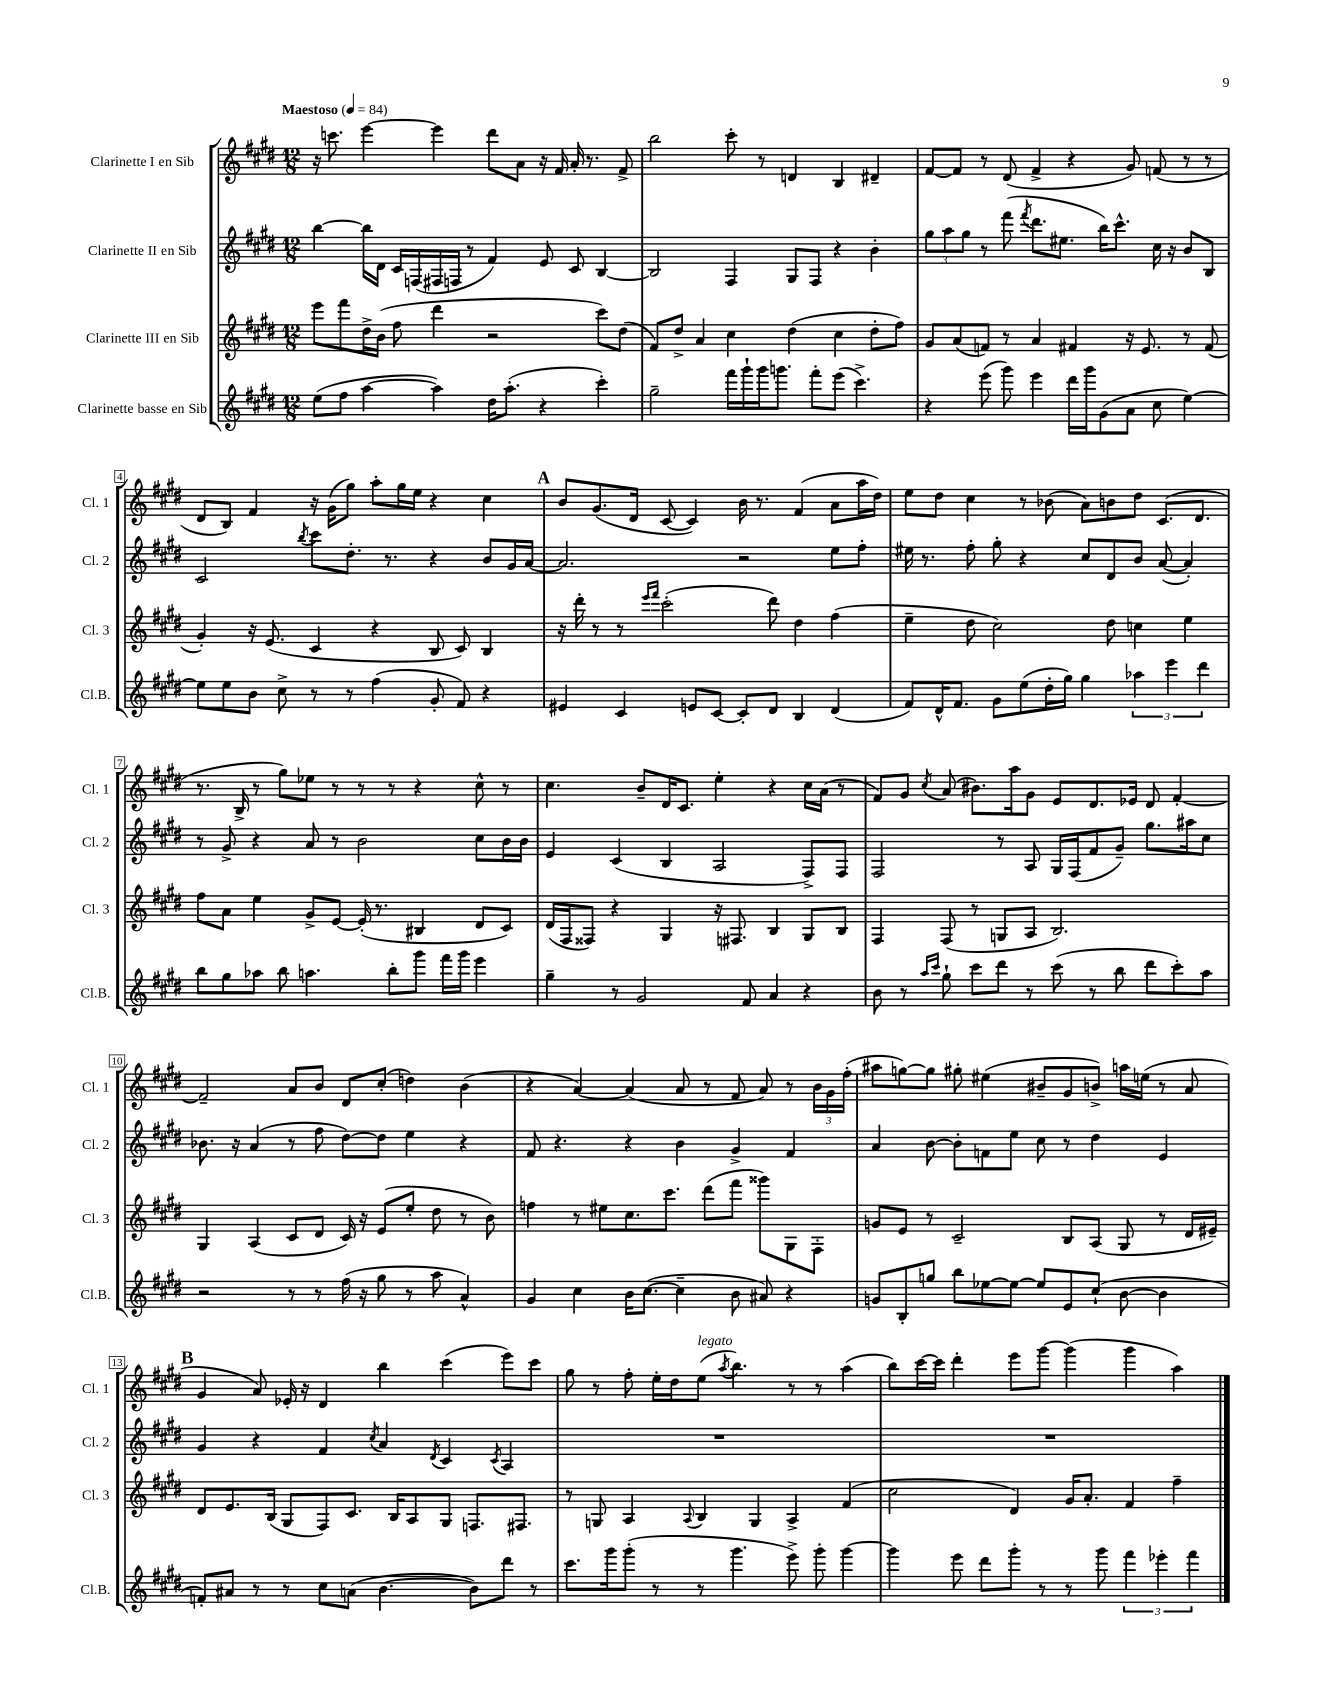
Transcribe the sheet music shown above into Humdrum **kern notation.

**kern	**kern	**kern	**kern
*part4	*part3	*part2	*part1
*staff4	*staff3	*staff2	*staff1
*I"Clarinette basse en Sib	*I"Clarinette III en Sib	*I"Clarinette II en Sib	*I"Clarinette I en Sib
*I'Cl.B.	*I'Cl. 3	*I'Cl. 2	*I'Cl. 1
*clefG2	*clefG2	*clefG2	*clefG2
*k[f#c#g#d#]	*k[f#c#g#d#]	*k[f#c#g#d#]	*k[f#c#g#d#]
*M12/8	*M12/8	*M12/8	*M12/8
*MM84	*MM84	*MM84	*MM84
=1	=1	=1	=1
!	!	!	!LO:TX:a:B:t=Maestoso
(8ee\L	8eee\L	[4bb\	16r
.	.	.	8.cccn\
8ff#\J	8fff#\	.	.
[4aa\	16dd#^\L	16bb\LL]	[4eee\
.	(16b\JJ	16d#\JJ	.
.	8ff#\	16c#/LL	.
.	.	(16Fn/	.
4aa\])	4ddd#\	16F#X/	4eee\]
.	.	16Fn/JJ	.
.	.	8r	.
16dd#\KL	2r	4f#/)	8ddd#\L
(8.aa'\J	.	.	.
.	.	.	8a\J
4r	.	8e/	16r
.	.	.	16f#/
.	.	8c#/	16a'/
.	.	.	8.r
4ccc#'\)	8ccc#\L)	[4B/	.
.	(8dd#\J	.	8f#^/
=2	=2	=2	=2
2gg#~\	8f#/L)	2B/]	2bb\
.	8dd#^/J	.	.
.	4a/	.	.
16fff#\LL	4cc#\	4F#/	8ccc#'\
16ggg#`\	.	.	.
16ggg#\J	.	.	8r
8.gggn\J	.	.	.
.	(4dd#\	8G#/L	4dn/
8fff#'\L	.	8F#/J	.
(8eee\J	4cc#\	4r	4B/
4.ccc#^\)	.	.	.
.	8dd#'\L	4b'\	4d#X~/
.	8ff#\J)	.	.
=3	=3	=3	=3
4r	8g#/L	12gg#\L	[8f#/L
.	.	12aa\	.
.	(8a/	.	8f#/J]
.	.	12gg#\J	.
(8eee\	8fn/J)	8r	8r
8ggg#\)	8r	(8fff#\	(8d#/
.	.	8qfff#/	.
4eee\	4a/	8.ddd#\L	4f#^/
.	.	8.ee#X\J	.
16ddd#\LL	4f#X/	.	4r
16ggg#\J	.	.	.
(8g#\	.	16bb\KL)	.
.	.	8.ccc#^^\J	.
8a\J	16r	.	8g#/)
.	8.e/	.	.
8cc#\	.	16cc#\	(8fn/
.	.	16r	.
[4ee\)	8r	8b/L	8r
.	(8f#/	8B/J	8r
!!LO:LB:g=z
=4	=4	=4	=4
8ee\L]	4g#'/)	2c#/	8d#/L
8ee\	.	.	8B/J)
8b\J	16r	.	4f#/
.	(8.e/	.	.
8cc#^\	.	.	.
.	.	8qbb/	.
8r	4c#/	8ccc#\L	16r
.	.	.	(16g#\KL
8r	.	8.dd#'\J	8gg#\J)
(4ff#\	4r	.	8aa'\L
.	.	8.r	.
.	.	.	16gg#\L
.	.	.	16ee\JJ
8g#'/	8B/	4r	4r
8f#/)	8c#/)	.	.
4r	4B/	8b/L	4cc#\
.	.	16g#/L	.
.	.	[16a/JJ	.
!!LO:REH:place=s1:t=A
=5	=5	=5	=5
4e#X/	16r	2.a/]	8b/L
.	16ddd#'\	.	.
.	8r	.	(8.g#/
4c#/	8r	.	.
.	.	.	16d#/Jk
.	16qqeee/LL	.	.
.	16qqfff#/JJ	.	.
.	(2ccc#'\	.	[8c#/
8en/L	.	.	4c#/])
[8c#/J	.	.	.
8c#'/L]	.	2r	16b\
.	.	.	8.r
8d#/J	8ddd#\)	.	.
4B/	4dd#\	.	(4f#/
(4d#/	(4ff#\	8ee\L	8a\L
.	.	8ff#'\J	16aa\L
.	.	.	16dd#\JJ)
=6	=6	=6	=6
8f#/L)	4ee~\	16ee#X\	8ee\L
.	.	8.r	.
16d#^^/K	.	.	8dd#\J
8.f#/J	.	.	.
.	8dd#\	8ff#'\	4cc#\
8g#\L	2cc#\)	8gg#'\	.
(8ee\	.	4r	8r
16dd#'\L	.	.	(8b-X\
16gg#\JJ)	.	.	.
4gg#\	.	8cc#/L	8a\L)
.	8dd#\	8d#/	8bn\
6aa-X\	4ccn\	8b/J	8dd#\J
.	.	([8a/	(8.c#/L
6eee\	.	.	.
.	4ee\	4a'/])	.
.	.	.	8.d#/J
6ddd#\	.	.	.
!!LO:LB:g=z
=7	=7	=7	=7
8bb\L	8ff#\L	8r	8.r
8gg#\	8a\J	8g#^/	.
.	.	.	16B^/
8aa-X\J	4ee\	4r	8r
8bb\	.	.	8gg#\L)
4.aan\	8g#^/L	8a/	8ee-X\J
.	[8e/J	8r	8r
.	(16e'/]	2b\	8r
.	8.r	.	.
8bb'\L	.	.	8r
8ggg#\J	4B#X/	.	4r
16fff#\LL	.	.	.
16ggg#\JJ	.	.	.
4eee\	8d#/L	8cc#\L	8cc#^^\
.	8c#/J)	16b\L	8r
.	.	16b\JJ	.
=8	=8	=8	=8
4gg#~\	(16d#/LL	4e/	4.cc#\
.	16F#/J	.	.
.	8F##X/J)	.	.
8r	4r	(4c#/	.
2g#/	.	.	8b~/L
.	4G#/	4B/	16d#/K
.	.	.	8.c#/J
.	16r	2A/	4ee'\
.	8.F#X/	.	.
8f#/	.	.	.
4a/	4B/	.	4r
4r	8G#/L	8F#^/L)	16cc#\LL
.	.	.	(16a\JJ
.	8B/J	8F#/J	8r
=9	=9	=9	=9
8b\	4F#/	2F#/	8f#/L)
8r	.	.	8g#/J
16qqaa/LL	.	.	.
16qqccc#/JJ	.	.	8qcc#/
8gg#`\	(8F#/	.	(8a/
8ccc#\L	8r	.	8.b#X\L)
8ddd#\J	8Gn/L	8r	.
.	.	.	16aa\k
8r	8A/J	8A/	8g#\J
(8ccc#\	2.B/)	16G#/LL	8e/L
.	.	(16F#/J	.
8r	.	8f#/	8.d#/
8bb\	.	8g#~/J)	.
.	.	.	16e-X/Jk
8ddd#\L	.	8.gg#\L	8d#/
8ccc#'\)	.	.	[4f#'/
.	.	16aa#X\k	.
8aa\J	.	8cc#\J	.
!!LO:LB:g=z
=10	=10	=10	=10
2r	4G#/	8.b-X\	2f#~/]
.	.	16r	.
.	(4A/	(4a/	.
8r	8c#/L	8r	8a/L
8r	8d#/J	8ff#\	8b/J
(16ff#\	16c#/)	[8dd#\L)	8d#/L
16r	16r	.	.
8gg#\	(8e/L	8dd#\J]	(8cc#'/J
8r	8ee'/J	4ee\	4ddn\)
8aa\	8dd#\	.	.
4a^^/)	8r	4r	(4b\
.	8b\)	.	.
=11	=11	=11	=11
4g#/	4ffn\	8f#/	4r
.	.	4.r	.
4cc#\	8r	.	[4a/)
.	8ee#X\L	.	.
16b\KL	8.cc#\	4r	(4a/]
([8.cc#\J	.	.	.
.	8.ccc#\J	.	.
4cc#~\]	.	4b\	8a/
.	(8ddd#\L	.	8r
8b\	8fff#\J	4g#^/	8f#/
8a#X/)	8ggg##X\L)	.	8a/)
4r	8G#\	4f#/	8r
.	8F#'\J	.	24b\LL
.	.	.	24g#\
.	.	.	(24ff#'\JJ
=12	=12	=12	=12
8gn/L	8gn/L	4a/	8aa#X\L
8B'/	8e/J	.	[8ggn\)
8ggn/J	8r	[8b\	8gg\J]
8bb\L	2c#~/	8b'\L]	8gg#X'\
[8ee-X\	.	8fn\	(4ee#X\
8ee-\J_	.	8ee\J	.
8ee-/L]	.	8cc#\	8b#X~/L
8e/	8B/L	8r	8g#/
(8cc#`/J	(8A/J	4dd#\	8bn^/J)
[8b\	8G#/	.	16aan\LL
.	.	.	(16een\JJ
4b\]	8r	4e/	8r
.	16d#/LL	.	8a/
.	16e#X~/JJ)	.	.
!!LO:LB:g=z
!!LO:REH:place=s1:t=B
=13	=13	=13	=13
8fn'/L)	8d#/L	4g#/	4g#/
8a#X/J	8.e/	.	.
8r	.	4r	8a/)
.	(16B/Jk	.	.
8r	8G#/L	.	16e-X'/
.	.	.	16r
8cc#\L	8F#/)	4f#/	4d#/
(8an\J	8.c#/J	.	.
.	.	8qcc#/	.
[4.b\	.	4a/	4bb\
.	16B/KL	.	.
.	8A/	.	.
.	.	8qd#/	.
.	8G#/J	4c#/	(4ccc#\
8b\L])	8.Fn/L	.	.
.	.	8qc#/	.
8ddd#\J	.	4A/	8eee\L)
.	8.F#X/J	.	.
8r	.	.	8ccc#\J
=14	=14	=14	=14
8.ccc#\L	8r	1.r	8gg#\
.	8Gn/	.	8r
16ggg#\k	.	.	.
(8ggg#'\J	4A/	.	8ff#'\
8r	.	.	16ee'\LL
.	.	.	16dd#\J
.	8qqA/	.	.
!	!	!	!LO:TX:a:i:t=legato
8r	4B/	.	(8ee\J
.	.	.	8qaa/
4.ggg#\	.	.	4.bb\)
.	4G/	.	.
8eee^\)	4A^/	.	8r
8ggg#'\	.	.	8r
[4ggg#\	(4f#/	.	(4aa\
=15	=15	=15	=15
4ggg#\]	2cc#\	1.r	8bb\L)
.	.	.	[16ccc#\L
.	.	.	16ccc#\JJ]
8eee\	.	.	4ddd#'\
8ddd#\L	.	.	.
8ggg#'\J	4d#/)	.	8eee\L
8r	.	.	[8ggg#\J
8r	16g#/KL	.	(4ggg#\]
.	8.a'/J	.	.
8ggg#\	.	.	.
6fff#\	4f#/	.	4ggg#\
6eee-X'\	.	.	.
.	4ff#~\	.	4aa\)
6fff#\	.	.	.
==	==	==	==
*-	*-	*-	*-
